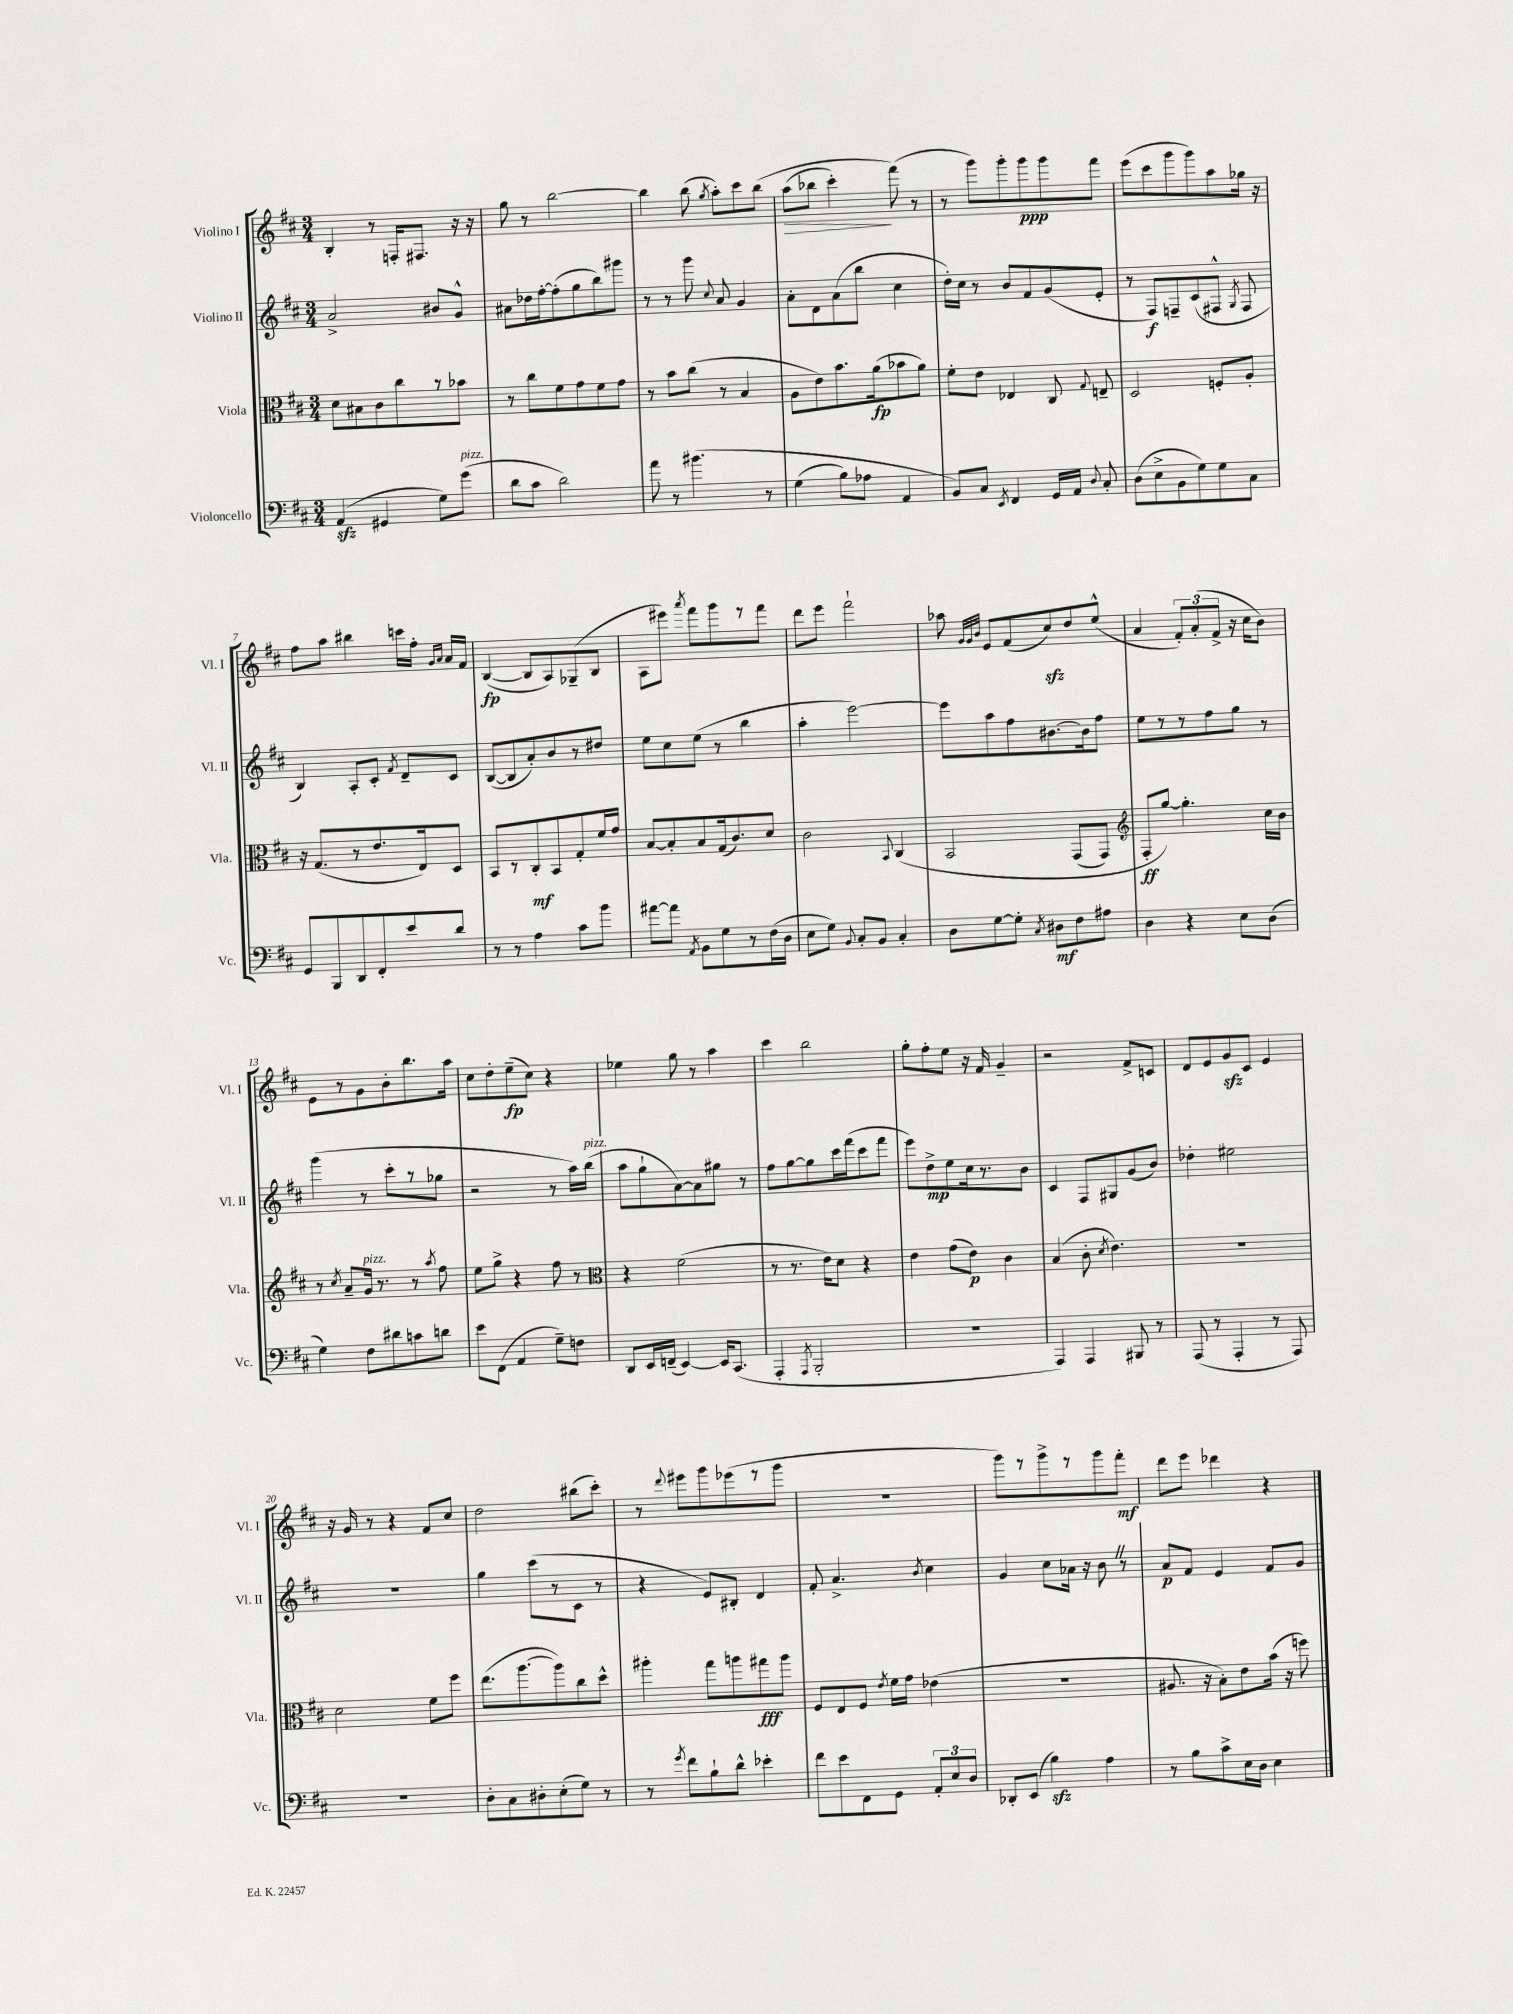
<<
\new StaffGroup <<
\new Staff = "s0" \with { instrumentName = "Violino I" shortInstrumentName = "Vl. I" } {
    \clef treble \key d \major \numericTimeSignature \time 3/4
    \autoBeamOff b4-. r8 f16[-. fis8.] r16 r16 |
    g''8 r8 b''2~ |
    b''4 b''8( \acciaccatura { g''8 } a''8[-.) cis'''8 b''8]\( |
    a''8[\>( bes''8] cis'''4-.\!) fis'''8(\) r8 |
    r8 g'''8[) g'''8-. g'''8\ppp g'''8 fis'''8] |
    e'''8[( cis'''8 g'''8 g'''8) a''8 ges''16] r16 |
    fis''8[ a''8] bis''4 c'''16[ fis''16]-. \grace { g'16[ a'16] } a'16[ fis'16] |
    b4~\fp( b8[ a8) ges8--( b8] |
    a8[ eis'''8]) \acciaccatura { a'''8 } fis'''8[ g'''8 r8 fis'''8] |
    d'''8[ e'''8] fis'''2-! |
    aes''8 \grace { g'32[ g'32 b'32] } e'8[ fis'8( cis''8\sfz) d''8 e''8]-^( |
    a'4 \tuplet 3/2 { fis'8[-.) a'8-.( fis'8]-> } r16 cis''16[ b'8]) |
    e'8[ r8 g'8 b'8-. b''8. a''16] |
    cis''8[ d''8-. e''8--\fp( cis''8]) r4 |
    ees''4 g''8 r8 a''4 |
    cis'''4 b''2 |
    g''8[-. fis''8-. e''8] r16 fis'16 g'4-- |
    r2 fis'8[-> c'8] |
    d'8[ e'8 g'8\sfz cis'8] e'4 |
    r16 g'16 r8 r4 fis'8[ cis''8] |
    d''2 bis''8[( cis'''8]-.) |
    r8 \appoggiatura { d'''8 } eis'''8[ g'''8 ees'''8( r8 g'''8] |
    R2. |
    g'''8[) r8 g'''8-> r8 g'''8 fis'''8]-.\mf |
    d'''8[ e'''8] des'''4 r4 \bar "|." |
}
\new Staff = "s1" \with { instrumentName = "Violino II" shortInstrumentName = "Vl. II" } {
    \clef treble \key d \major \numericTimeSignature \time 3/4
    \autoBeamOff a'2-> bis'8[ g'8]-^ |
    ais'8[ des''16 fis''16~-. fis''8-.( g''8 b''8) gis'''8] |
    r8 r8 g'''8 \appoggiatura { cis''8 } a'8 g'4 |
    a'8[-. d'8 a'8( b''8] cis''4 |
    d''16[-.) cis''16] r8 b'8[ fis'8 g'8( e'8]-. |
    r8 fis8[\f) f8-- cis'8( fis8]-^ \acciaccatura { g8 } fis8 |
    b4) a8[-. cis'8]-. \acciaccatura { fis'8 } d'8[-- cis'8] |
    b8[~( b8 a'8-.) b'8 r8 dis''8] |
    e''8[ cis''8 e''8]( r8 b''4 |
    a''4-. e'''2~) |
    e'''8[ a''8 fis''8 bis'8.~ bis'16 fis''8] |
    e''8[ r8 r8 fis''8 g''8] r8 |
    g'''4( r8 cis'''8[-. r8 ges''8] |
    r2 r8 a''16[) b''16]^\markup { \italic "pizz." }( |
    a''8[ g''8-! a'8~) a'8 gis''8] r8 |
    fis''8[ g''8~ g''8 cis'''16 fis'''16( cis'''8 fis'''8] |
    e'''8[) d''8->\mp e''8 cis''16 r8. b'8] |
    cis'4 fis8[ gis8 g'8( b'8]) |
    des''4-. eis''2 |
    R2. |
    g''4 cis'''8[( r8 cis'8] r8 |
    r4 e'8[) bis8]-. d'4 |
    fis'8-. a'4.-> \acciaccatura { b'8 } cis''4 |
    g'4 cis''8[ aes'16] r16 b'8 \once \override BreathingSign.text = \markup { \musicglyph "scripts.caesura.straight" } \breathe r8 |
    a'8[\p fis'8] e'4 fis'8[ g'8] \bar "|." |
}
\new Staff = "s2" \with { instrumentName = "Viola" shortInstrumentName = "Vla." } {
    \clef alto \key d \major \numericTimeSignature \time 3/4
    \autoBeamOff d'8[ bis8 cis'8 cis''8 r8 bes'8] |
    r8 cis''8[ fis'8 g'8 fis'8 g'8] |
    r8 b'8[ cis''8]( r8 b4 |
    a8[ e'8) b'8. a'16\fp( bes'8 a'8]) |
    fis'8[-. e'8] ees4 cis8 \appoggiatura { g8 } e8-- |
    d2 f8[-. a8]-. |
    r16 g8.[( r8 e'8. e16) d8] |
    b,8[ r8 cis8-.\mf b,8 g8-. fis'16 g'16] |
    b8[~ b8-. b8 g16( cis'8.) d'8] |
    cis'2 \appoggiatura { b,8 } cis4\( |
    b,2 g,8[( g,8]) |
    \clef treble fis8[-.\ff g''8]~\) g''4.-. cis''16[ b'16] |
    r8 \acciaccatura { cis''8 } a'8[-- g'16]^\markup { \italic "pizz." } r8. r8 \acciaccatura { a''8 } fis''8 |
    e''8[ g''8]-> r4 fis''8 r8 |
    \clef alto r4 fis'2( |
    r8 r8. e'16[) d'8] r4 |
    e'4 g'8[( e'8]\p) cis'4 |
    b4( cis'8-. \acciaccatura { d'8 } e'4.) |
    R2. |
    d'2 fis'8[ fis''8] |
    e''8.[( a''8.~ a''8) cis''8 d''8]-^ |
    ais''4-. g''8[ a''8 gis''8\fff a''8] |
    fis8[ e8 fis8] \acciaccatura { e'8 } fis'16[ g'16] ees'4( |
    R2. |
    ais8. r16 b8[-.) e'8 b'16]( r16 f''8) \bar "|." |
}
\new Staff = "s3" \with { instrumentName = "Violoncello" shortInstrumentName = "Vc." } {
    \clef bass \key d \major \numericTimeSignature \time 3/4
    \autoBeamOff a,4\sfz( gis,4 g8[) g'8]^\markup { \italic "pizz." }( |
    d'8[ cis'8] d'2) |
    a'8 r8 bis'4.\( r8 |
    g4( b8[) aes8] a,4 |
    b,8[\) cis8] \acciaccatura { e,8 } fis,4 g,16[ a,16] \appoggiatura { d8 } cis8-. |
    d8[( e8-> b,8 g8) g8 cis8] |
    g,8[ b,,8 d,8 fis,8-. e'8 d'8] |
    r8 r8 a4 cis'8[ b'8] |
    ais'8[~ ais'8] \acciaccatura { a,8 } b,8[ g8 r8 fis16( d16] |
    e8[ g8]) \appoggiatura { b,8 } cis8[-. b,8] cis4-. |
    d8[ g8~ g8]-. \acciaccatura { cis8 } dis8[\mf fis8 ais8] |
    d4 r4 e8[ d8]( |
    g4) fis8[ dis'8 c'8 d'8] |
    e'8[ fis,8]( a,4 g8[--) f8] |
    d,8[ e,16 f,16]--( e,4~) e,16[ cis,8.]( |
    a,,4-. \acciaccatura { a,,8 } b,,2-. |
    R2. |
    a,,4) a,,4 bis,,8 r8 |
    a,,8( r8 a,,4-. r8 a,,8) |
    R2. |
    d8[-. cis8 dis8-. e8-.( g8]) r8 |
    r8 \acciaccatura { g'8 } fis'8[ b8-! d'8]-^ ees'4-. |
    fis'8[ e'8 fis,8 g,8] \tuplet 3/2 { a,8[-. e8 d8] } |
    des,8[-. e,8]( b4\sfz) a4 |
    r8 b8[ cis'8-> e16 d16] e4 \bar "|." |
}
>>
>>
